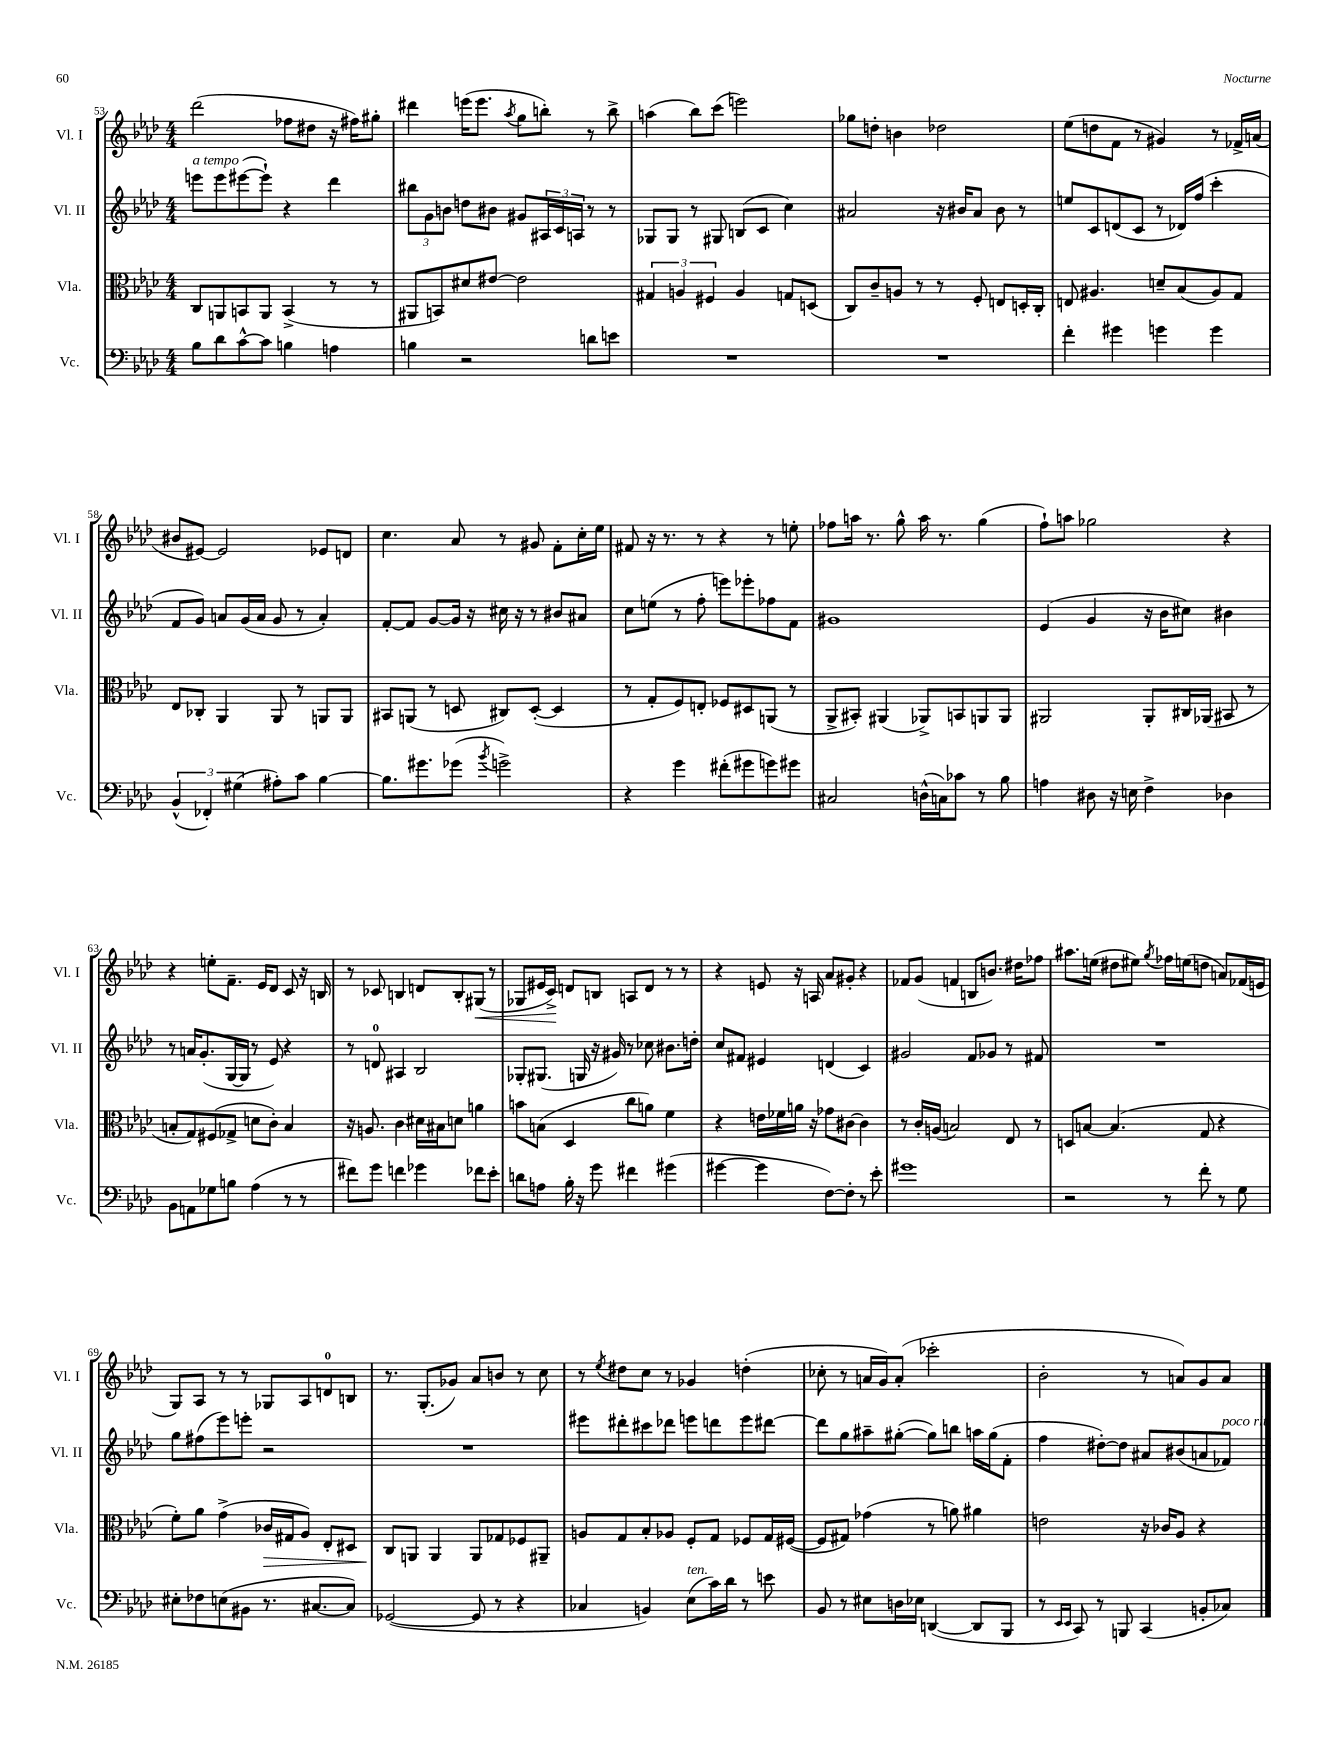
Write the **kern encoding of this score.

**kern	**kern	**dynam	**kern	**kern	**dynam
*part4	*part3	*part3	*part2	*part1	*part1
*staff4	*staff3	*staff3	*staff2	*staff1	*staff1
*I"Vc.	*I"Vla.	*	*I"Vl. II	*I"Vl. I	*
*I'Vc.	*I'Vla.	*	*I'Vl. II	*I'Vl. I	*
*clefF4	*clefC3	*	*clefG2	*clefG2	*
*k[b-e-a-d-]	*k[b-e-a-d-]	*	*k[b-e-a-d-]	*k[b-e-a-d-]	*
*M4/4	*M4/4	*	*M4/4	*M4/4	*
=53	=53	=53	=53	=53	=53
!	!	!	!LO:TX:a:i:t=a tempo	!	!
8B-\L	8C/L	.	8eeen\L	(2ddd-\	.
8d-\	8AAn/	.	8eee\	.	.
[8c^^\	8BBn/	.	([8eee#X\	.	.
8c\J]	8AA/J	.	8eee#`\J])	.	.
4Bn\	(4BB^/	.	4r	8ff-X\L	.
.	.	.	.	8dd#X\J	.
4An\	8r	.	4ddd-\	16r	.
.	.	.	.	16ff#X\KL)	.
.	8r	.	.	8gg#X'\J	.
=54	=54	=54	=54	=54	=54
4Bn\	8AA#X/L	.	12bb#X\L	4ddd#X\	.
.	.	.	12g\	.	.
.	8BBn/)	.	.	.	.
.	.	.	12bn\J	.	.
2r	8d#X/	.	8ddn\L	(16eeen\KL	.
.	.	.	.	8.eee\J	.
.	[8e#X/J	.	8b#X\J	.	.
.	.	.	.	8qaa-/	.
.	2e#\]	.	8g#X/L	8gg\L	.
.	.	.	24A#X/L	8bbn'\J)	.
.	.	.	24c/	.	.
.	.	.	24An/JJ	.	.
8dn\L	.	.	8r	8r	.
8en\J	.	.	8r	8bb^\	.
=55	=55	=55	=55	=55	=55
1r	6G#X/	.	8G-X/L	(4aan\	.
.	.	.	8G-/J	.	.
.	6An/	.	.	.	.
.	.	.	8r	8bb-\L)	.
.	6F#X/	.	.	.	.
.	.	.	8G#X/	(8ccc\J	.
.	4A/	.	(8Bn/L	2eeen\)	.
.	.	.	8c/J	.	.
.	8Gn/L	.	4cc\)	.	.
.	(8Dn/J	.	.	.	.
=56	=56	=56	=56	=56	=56
1r	8C/L)	.	2a#X/	8gg-X\L	.
.	8c~/	.	.	8ddn'\J	.
.	8An/J	.	.	4bn\	.
.	8r	.	.	.	.
.	8r	.	16r	2dd-X\	.
.	.	.	16b#X/KL	.	.
.	8F'/	.	8a#/J	.	.
.	8En/L	.	8b#\	.	.
.	16Dn'/L	.	8r	.	.
.	16C'/JJ	.	.	.	.
=57	=57	=57	=57	=57	=57
4f'\	8En/	.	8een/L	(8ee-\L	.
.	4.A#X/	.	8c/	8ddn\	.
4g#X\	.	.	(8dn/	8f\J	.
.	.	.	8c/J	8r	.
4gn\	8dn~/L	.	8r	4g#X/)	.
.	(8B-/	.	16d-X/LL)	.	.
.	.	.	(16ff/JJ	.	.
4g\	8A#/)	.	4ccc'\	8r	.
.	8G/J	.	.	16f-X^/LL	.
.	.	.	.	(16an/JJ	.
!!LO:LB:g=z
=58	=58	=58	=58	=58	=58
(6BB-^^/	8E-/L	.	8f/L	8b#X/L	.
.	8C-X'/J	.	8g/J)	[8e#X/J)	.
6FF-X'/)	.	.	.	.	.
.	4AA-/	.	8an/L	2e#/]	.
(6G#X\	.	.	.	.	.
.	.	.	(16g/L	.	.
.	.	.	16a/JJ	.	.
8A#X'\L)	8AA-/	.	8g/	.	.
8c\J	8r	.	8r	.	.
[4B-\	8AAn/L	.	4a'/)	8e-X/L	.
.	8AA/J	.	.	8dn/J	.
=59	=59	=59	=59	=59	=59
8.B-\L]	8BB#X/L	.	[8f'/L	4.cc\	.
.	(8AAn/J	.	8f/J]	.	.
8.g#X\	.	.	.	.	.
.	8r	.	[8g/L	.	.
(8g-X\J	8Dn/	.	16g/Jk]	8a-/	.
.	.	.	16r	.	.
8qb-/	.	.	.	.	.
2gn^\)	8C#X/L)	.	16cc#X\	8r	.
.	.	.	16r	.	.
.	([8D'/J	.	8r	8g#X/	.
.	4D/]	.	8b#X/L	8f'\L	.
.	.	.	8a#X/J	16cc'\L	.
.	.	.	.	16ee-\JJ	.
=60	=60	=60	=60	=60	=60
4r	8r	.	8cc\L	8f#X/	.
.	8G'/L	.	(8een\J	16r	.
.	.	.	.	8.r	.
4g\	8F/)	.	8r	.	.
.	8En'/J	.	8ff'\	8r	.
(8f#X'\L	8F-X/L	.	8eeen\L)	4r	.
8g#X\	8D#X/	.	8eee-X'\	.	.
8gn\)	(8AAn/J	.	8ff-X\	8r	.
8g#X\J	8r	.	8f\J	8een'\	.
=61	=61	=61	=61	=61	=61
2C#X/	8AA-^/L	.	1g#X	8ff-X\L	.
.	8BB#X'/J)	.	.	16aan\Jk	.
.	.	.	.	8.r	.
.	(4AA#X/	.	.	.	.
.	.	.	.	8gg^^\	.
(16Dn^^\LL	8AA-X^/L)	.	.	16aa\	.
16Cn\J)	.	.	.	8.r	.
8c-X\J	8BBn/	.	.	.	.
8r	8AAn/	.	.	(4gg\	.
8B-\	8AA/J	.	.	.	.
=62	=62	=62	=62	=62	=62
4An\	2AA#X/	.	(4e-/	8ff`\L)	.
.	.	.	.	8aan\J	.
8D#X\	.	.	4g/	2gg-X\	.
16r	.	.	.	.	.
16En\	.	.	.	.	.
4F^\	8AA#'/L	.	16r	.	.
.	.	.	16b-\KL	.	.
.	16C#X/L	.	8cc#X\J)	.	.
.	(16AA-X/JJ	.	.	.	.
4D-X\	8BB#X/	.	4b#X\	4r	.
.	8r	.	.	.	.
!!LO:LB:g=z
=63	=63	=63	=63	=63	=63
8BB-\L	8Bn'/L	.	8r	4r	.
8AAn\	8G/)	.	16an/KL	.	.
.	.	.	(8.g'/	.	.
8G-X\	(8F#X/	.	.	8een'\L	.
8Bn\J	8G-X^/J	.	[16G/L	8.f~\J	.
.	.	.	16G/JJ]	.	.
(4A-\	8dn\L	.	8r	.	.
.	.	.	.	16e-/KL	.
.	8c'\J)	.	8e-/)	8d-/J	.
8r	4B/	.	4r	8c/	.
8r	.	.	.	16r	.
.	.	.	.	16Bn/	.
=64	=64	=64	=64	=64	=64
8f#X\L)	16r	.	8r	8r	.
.	8.An/	.	.	.	.
8g\J	.	.	8dn/	8c-X/	.
4fn\	4c\	.	4A#X/	4Bn/	.
4g-X\	16d#X\LL	.	2B-/	8dn/L	.
.	16B#X\J	.	.	.	.
.	8dn\J	.	.	8B'/	.
!	!	!	!	!	!LO:HP:b
8f-X\L	4an\	.	.	(8G#X/J	<
8e-'\J	.	.	.	8r	.
=65	=65	=65	=65	=65	=65
8dn\L	8bn\L	.	8G-X'/L	8G-X/L	.
8An\J	(8Bn\J	.	(8.G#X/J	16e#X/L	.
.	.	.	.	16c^/JJ)	.
16B-'\	4D-/	.	.	8dn/L	[
16r	.	.	16Gn/	.	.
8g\	.	.	16r	8Bn/J	.
.	.	.	16g#X/)	.	.
4f#X\	8cc\L	.	8r	8An/L	.
.	8an\J)	.	8cc-X\	8d/J	.
(4g#X\	4f\	.	8.b#X\L	8r	.
.	.	.	.	8r	.
.	.	.	16ddn'\Jk	.	.
=66	=66	=66	=66	=66	=66
[4g#X\	4r	.	8cc/L	4r	.
.	.	.	8f#X/J	.	.
4g#\]	16en\LL	.	4e#X/	8en/	.
.	16f-X\	.	.	.	.
.	16an\JJ	.	.	16r	.
.	16r	.	.	16An/	.
[8F\L)	8g-X\L	.	(4dn/	8a-/L	.
8F'\J]	[8c#X\J	.	.	8g#X'/J	.
8r	4c#\]	.	4c/)	4r	.
8e-'\	.	.	.	.	.
=67	=67	=67	=67	=67	=67
1g#X	8r	.	2g#X/	8f-X/L	.
.	16c'/LL	.	.	(8g/J	.
.	(16An/JJ	.	.	.	.
.	2Bn/)	.	.	4fn/	.
.	.	.	8f/L	8Bn/L	.
.	.	.	8g-X/J	8.bn/J)	.
.	8E-/	.	8r	.	.
.	.	.	.	16dd#X\KL	.
.	8r	.	8f#X/	8ff-X\J	.
=68	=68	=68	=68	=68	=68
2r	8Dn/L	.	1r	8.aa#X\L	.
.	[8Bn/J	.	.	.	.
.	.	.	.	(16een\Jk	.
.	(4.B/]	.	.	8dd#X\L	.
.	.	.	.	8ee#X\J)	.
.	.	.	.	8qgg/	.
8r	.	.	.	16ff-X\LL	.
.	.	.	.	(16een\J	.
8f'\	8G/	.	.	8ddn\J	.
8r	4r	.	.	8an/L)	.
8G\	.	.	.	(16f-X/L	.
.	.	.	.	16en/JJ	.
!!LO:LB:g=z
=69	=69	=69	=69	=69	=69
8E#X'\L	8f'\L)	.	8gg\L	8G/L)	.
8F-X\	8a-\J	.	(8ff#X\	8A-/J	.
(8En\	(4g^\	.	8eee-\)	8r	.
8BB#X\J	.	.	8eeen'\J	8r	.
!	!	!LO:HP:b	!	!	!
8.r	16c-X/LL	>	2r	8G-X/L	.
.	16G#X/J	.	.	.	.
.	8A-/J)	.	.	8A-/	.
[8.C#X/L	.	.	.	.	.
.	8E-'/L	.	.	8dn/	.
8C#/J])	8D#X/J	.	.	8Bn/J	.
=70	=70	=70	=70	=70	=70
([2GG-X/	8C/L	.	1r	8.r	.
.	8AAn/J	]	.	.	.
.	.	.	.	(8.G'/L	.
.	4AA/	.	.	.	.
.	.	.	.	8g-X/J)	.
8GG-/]	8AA/L	.	.	8a-/L	.
8r	8G-X/	.	.	8bn/J	.
4r	8F-X/	.	.	8r	.
.	8AA#X~/J	.	.	8cc\	.
=71	=71	=71	=71	=71	=71
4C-X/	8An/L	.	8eee#X\L	8r	.
.	.	.	.	8qee-/	.
.	8G/	.	8ddd#X'\	8dd#X\L	.
4BBn/)	8B-'/	.	8ccc#X\	8cc\J	.
.	8A-X/J	.	8ddd-X\J	8r	.
!LO:TX:a:i:t=ten.	!	!	!	!	!
(8E-\L	8F'/L	.	8eeen\L	4g-X/	.
16c\L)	8G/J	.	8dddn\	.	.
16d-\JJ	.	.	.	.	.
8r	8F-X/L	.	8eee\	(4ddn'\	.
8en\	16G/L	.	[8ddd#X\J	.	.
.	([16F#X/JJ	.	.	.	.
=72	=72	=72	=72	=72	=72
8BB-/	8F#/L]	.	8ddd#\L]	8cc-X'\	.
8r	8G#X/J)	.	8gg\	8r	.
8E#X\L	(4g-X\	.	8aa#X~\	16an/LL	.
.	.	.	.	16g/J)	.
16Dn\L	.	.	([8gg#X'\J	(8a'/J	.
16E-X\JJ	.	.	.	.	.
([4DDn/	8r	.	8gg#\L])	2ccc-X'\	.
.	8an\)	.	8bbn\J	.	.
8DD/L]	4a#X\	.	16aan\LL	.	.
.	.	.	(16gg#\J	.	.
8BBB-/J	.	.	8f'\J	.	.
=73	=73	=73	=73	=73	=73
8r	2en\	.	4ff\	2b-'\	.
16qqEE-/LL	.	.	.	.	.
16qqEE-/JJ	.	.	.	.	.
8CC/)	.	.	.	.	.
8r	.	.	[8dd#X'\L)	.	.
8BBBn/	.	.	8dd#\J]	.	.
(4CC/	16r	.	8a#X/L	8r	.
.	16c-X/KL	.	.	.	.
.	8A-/J	.	(8b#X/	8an/L)	.
8BBn'/L	4r	.	8an/	8g/	.
!	!	!	!LO:TX:a:i:t=poco rit.	!	!
8C-X/J)	.	.	8f-X/J)	8a/J	.
==	==	==	==	==	==
*-	*-	*-	*-	*-	*-
